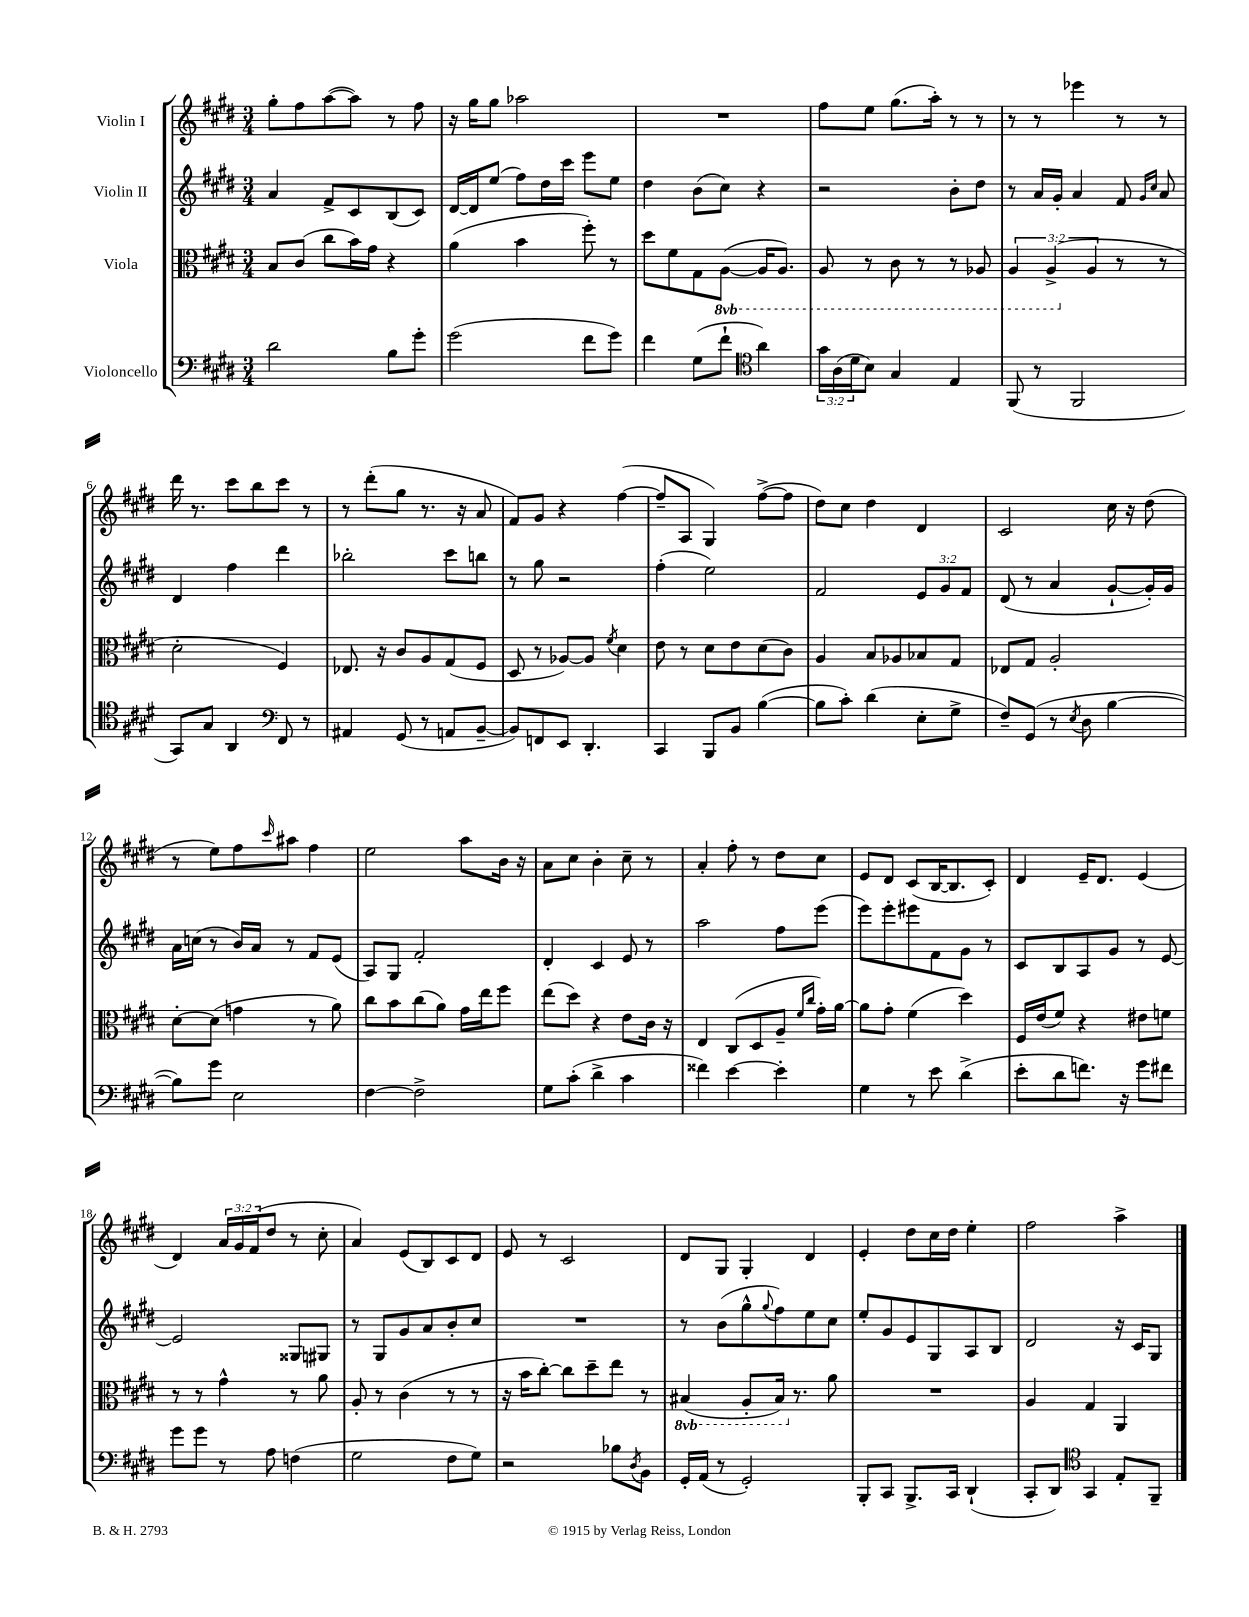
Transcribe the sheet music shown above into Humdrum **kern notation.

**kern	**kern	**kern	**kern
*staff4	*staff3	*staff2	*staff1
*clefF4	*clefC3	*clefG2	*clefG2
*k[f#c#g#d#]	*k[f#c#g#d#]	*k[f#c#g#d#]	*k[f#c#g#d#]
*M3/4	*M3/4	*M3/4	*M3/4
2d#\	8B/L	4a/	8gg#'\L
.	(8c#/J	.	8ff#\
.	8cc#\L	8f#^/L	([8aa\
.	16b\L)	8c#/	8aa\]J)
.	16g#\JJ	.	.
8B\L	4r	(8B/	8r
8g#'\J	.	8c#/J)	8ff#\
=	=	=	=
(2g#\	(4a\	[16d#/LL	16r
.	.	16d#/]J	16gg#\LK
.	.	(8ee/J	8gg#\J
.	4b\	8ff#\L)	2aa-\
.	.	16dd#\L	.
.	.	16ccc#\JJ	.
8f#\L	8ff#'\)	8eee\L	.
8g#\J)	8r	8ee\J	.
=	=	=	=
4f#\	8dd#\L	4dd#\	2.r
.	8f#\	.	.
(8G#\L	8G#\	(8b\L	.
8f#`\J	([8AA\J	8cc#\J)	.
*clefC4	*	*	*
4a\)	16AA/]LK	4r	.
.	8.AA/J)	.	.
=	=	=	=
24g#\LL	8AA/	2r	8ff#\L
(24A\	.	.	.
24d#\J	.	.	.
8B\J)	8r	.	8ee\J
4G#/	8C#\	.	(8.gg#\L
.	8r	.	.
.	.	.	16aa'\Jk)
4E/	8r	8b'\L	8r
.	8AA-/	8dd#\J	8r
=	=	=	=
(8FF#/	6AA/	8r	8r
8r	.	16a/LL	8r
.	(6AA^/	.	.
.	.	16g#'/JJ	.
2FF#/	.	4a/	4eee-\
.	6A/	.	.
.	8r	8f#/	8r
.	.	16qqg#/LL	.
.	.	16qqcc#/JJ	.
.	8r	8a/	8r
=	=	=	=
8GG#/L)	2d#'\	4d#/	16ddd#\
.	.	.	8.r
8G#/J	.	.	.
4AA/	.	4ff#\	8ccc#\L
.	.	.	8bb\
*clefF4	*	*	*
8FF#/	4F#/)	4ddd#\	8ccc#\J
8r	.	.	8r
=	=	=	=
4AA#/	8.E-/	2bb-'\	8r
.	.	.	(8ddd#'\L
.	16r	.	.
(8GG#/	8c#/L	.	8gg#\J
8r	8A/	.	8.r
8AA/L	(8G#/	8ccc#\L	.
.	.	.	16r
[8BB~/J	8F#/J	8bb\J	8a/
=	=	=	=
8BB/]L)	8D#/	8r	8f#/L)
8FF/	8r	8gg#\	8g#/J
8EE/J	[8A-/L)	2r	4r
4.DD#'/	8A-/]J	.	.
.	8qf#/	.	.
.	4d#\	.	([4ff#\
=	=	=	=
4CC#/	8e\	(4ff#'\	8ff#~/]L
.	8r	.	8A/J
8BBB/L	8d#\L	2ee\)	4G#/)
8BB/J	8e\	.	.
([4B\	(8d#\	.	([8ff#^\L
.	8c#\J)	.	8ff#\]J
=	=	=	=
8B\]L	4A/	2f#/	8dd#\L)
8c#'\J)	.	.	8cc#\J
(4d#\	8B/L	.	4dd#\
.	8A-/	.	.
8E'\L	8B-/	12e/L	4d#/
.	.	12g#/	.
8G#^\J	8G#/J	.	.
.	.	12f#/J	.
=	=	=	=
8F#~/L)	8E-/L	(8d#/	2c#/
(8GG#/J	8G#/J	8r	.
8r	2A'/	4a/	.
8qE/	.	.	.
8D#\	.	.	.
[4B\	.	[8g#`/L	16cc#\
.	.	.	16r
.	.	16g#'/]L)	(8dd#\
.	.	16g#/JJ	.
=	=	=	=
8B\]L)	[8d#'\L	16a\LL	8r
.	.	(16cc\JJ	.
8g#\J	(8d#\]J	8r	8ee\L)
2E\	4g\	16b/LL)	8ff#\
.	.	16a/JJ	.
.	.	.	16qqccc#/
.	.	8r	8aa#\J
.	8r	8f#/L	4ff#\
.	8a\)	(8e/J	.
=	=	=	=
[4F#\	8cc#\L	8A/L)	2ee\
.	8b\	8G#/J	.
2F#^\]	(8cc#\	2f#'/	.
.	8a\J)	.	.
.	16g#\LL	.	8aa\L
.	16ee\J	.	.
.	8ff#\J	.	16b\Jk
.	.	.	16r
=	=	=	=
8G#\L	(8ee\L	4d#'/	8a\L
(8c#'\J	8dd#\J)	.	8cc#\J
4d#^\	4r	4c#/	4b'\
4c#\	8e\L	8e/	8cc#~\
.	16c#\Jk	8r	8r
.	16r	.	.
=	=	=	=
4f##\)	4E/	2aa\	4a'/
[4e\	(8C#/L	.	8ff#'\
.	8D#/	.	8r
4e'\]	8A~/J	8ff#\L	8dd#\L
.	16qqf#/LL	.	.
.	16qqcc#/JJ	.	.
.	16g#'\LL)	(8eee\J	8cc#\J
.	[16a\JJ	.	.
=	=	=	=
4G#\	8a\]L	8eee\L)	8e/L
.	8g#'\J	8eee'\	8d#/J
8r	(4f#\	8eee#\	(8c#/L
8e\	.	8f#\	[16B/K
.	.	.	8.B/]
(4d#^\	4dd#\)	8g#\J	.
.	.	8r	8c#'/J)
=	=	=	=
8e'\L	16F#/LL	8c#/L	4d#/
.	(16e/J	.	.
8d#\	8f#/J)	8B/	.
8.f\J)	4r	8A/	16e~/LK
.	.	.	8.d#/J
.	.	8g#/J	.
16r	.	.	.
8g#\L	8e#\L	8r	(4e/
8f#\J	8f\J	[8e/	.
=	=	=	=
8g#\L	8r	2e/]	4d#/)
8g#\J	8r	.	.
8r	4g#^^\	.	24a/LL
.	.	.	24g#/
.	.	.	(24f#/J
8A\	.	.	8dd#/J
(4F\	8r	8G##/L	8r
.	8a\	8G#/J	8cc#'\
=	=	=	=
2G#\	8A'/	8r	4a/)
.	8r	8G#/L	.
.	(4c#\	8g#/	(8e/L
.	.	8a/	8B/)
8F#\L	8r	8b'/	8c#/
8G#\J)	8r	8cc#/J	8d#/J
=	=	=	=
2r	16r	2.r	8e/
.	16b\LK	.	.
.	[8cc#'\J)	.	8r
.	8cc#\]L	.	2c#/
.	8dd#~\	.	.
8B-\L	8ee\J	.	.
8qD#/	.	.	.
8BB\J	8r	.	.
=	=	=	=
16GG#'/LL	(4BB#/	8r	8d#/L
(16AA/JJ	.	.	.
8r	.	(8b\L	8G#/J
2GG#'/)	8AA'/L	8gg#^^\	4G#'/
.	.	8qqgg#/	.
.	16BB#/Jk)	8ff#\)	.
.	8.r	.	.
.	.	8ee\	4d#/
.	8a\	8cc#\J	.
=	=	=	=
8BBB'/L	2.r	8ee'/L	4e'/
8CC#/J	.	8g#/	.
8.BBB^/L	.	8e/	8dd#\L
.	.	8G#/	16cc#\L
16CC#/Jk	.	.	16dd#\JJ
(4DD#`/	.	8A/	4ee'\
.	.	8B/J	.
=	=	=	=
8CC#'/L	4A/	2d#/	2ff#\
8DD#/J)	.	.	.
*clefC4	*	*	*
4GG#/	4G#/	.	.
8E'/L	4AA/	16r	4aa^\
.	.	16c#/LK	.
8FF#~/J	.	8G#/J	.
==	==	==	==
*-	*-	*-	*-
